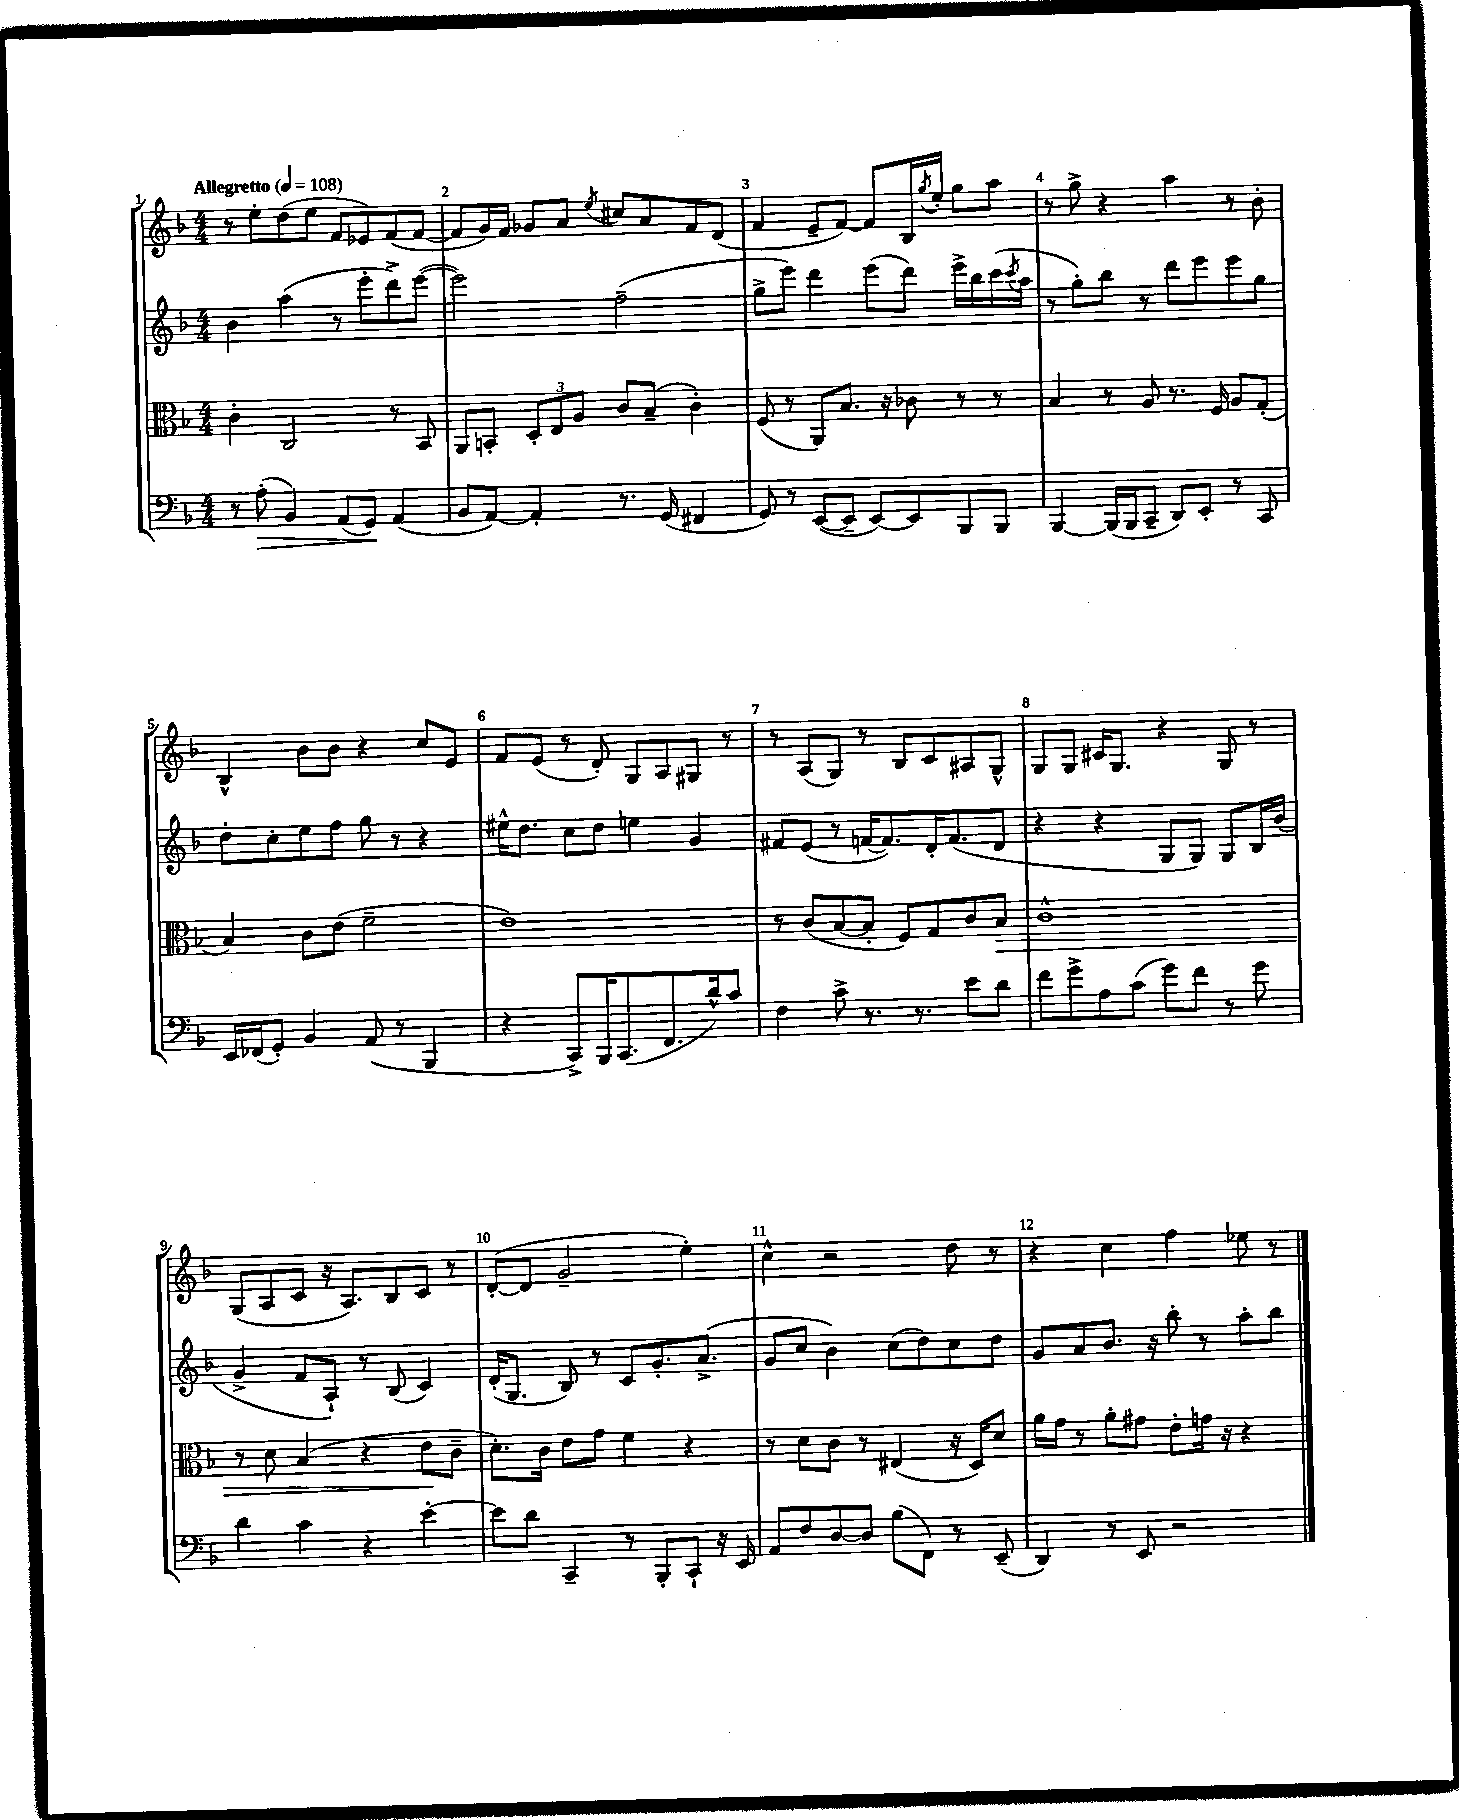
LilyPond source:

<<
\new StaffGroup <<
\new Staff = "s0" {
    \clef treble \key f \major \numericTimeSignature \time 4/4 \tempo "Allegretto" 4 = 108
    r8 e''8-. d''8( e''8 f'8 ees'8) f'8( f'8~ |
    f'8 g'16) f'16 ges'8 a'8 \acciaccatura { e''8 } cis''8 a'8 f'8 d'8( |
    f'4 e'8-- f'8~) f'8 bes16 \acciaccatura { g''8 } e''16-. g''8 a''8 |
    r8 g''8-> r4 a''4 r8 bes'8-. |
    bes4-^ bes'8 bes'8 r4 c''8 e'8 |
    f'8 e'8( r8 d'8-.) g8 a8 gis8 r8 |
    r8 a8( g8) r8 bes8 c'8 ais8 g8-^ |
    g8 g8 cis'16 g8. r4 g8 r8 |
    g8( a8 c'8 r16 a8.) bes8 c'8 r8 |
    d'8~-.( d'8 g'2-- e''4-.) |
    c''4-^ r2 d''8 r8 |
    r4 c''4 f''4 ees''8 r8 \bar "|." |
}
\new Staff = "s1" {
    \clef treble \key f \major \numericTimeSignature \time 4/4
    bes'4 a''4( r8 e'''8-. d'''8->) e'''8~( |
    e'''2) f''2--( |
    g''8-> e'''8) d'''4 e'''8( d'''8) e'''16-> bes''16 c'''16( \acciaccatura { c'''8 } a''16 |
    r8 g''8-.) bes''8 r8 d'''8 e'''8 e'''8 g''8 |
    d''8-. c''8-. e''8 f''8 g''8 r8 r4 |
    eis''16-^ d''8. c''8 d''8 e''4 g'4 |
    fis'8 e'8( r8 f'16~ f'8.) d'16-. f'8.( d'8 |
    r4 r4 g8 g8) g8 bes16 bes'16( |
    g'4-> f'8 a8-!) r8 bes8( c'4) |
    d'16-.( g8. bes8) r8 c'8 g'8.-. a'8.->( |
    g'8 c''8 bes'4) c''8( d''8) c''8 d''8 |
    g'8 a'8 bes'8. r16 bes''8-. r8 a''8-. bes''8 \bar "|." |
}
\new Staff = "s2" {
    \clef alto \key f \major \numericTimeSignature \time 4/4
    c'4-. c2 r8 bes,8 |
    a,8 b,8-. \tuplet 3/2 { d8-. e8 a8 } c'8 bes8--( c'4-.) |
    f8( r8 a,8) bes8. r16 ces'8 r8 r8 |
    bes4 r8 a8 r8. f16 a8 g8-.( |
    bes4) c'8 e'8( f'2-- |
    e'1) |
    r8 c'8( bes8~ bes8-. f8) g8 c'8 bes8\> |
    c'1-^ |
    r8 d'8 bes4( r4 e'8\! c'8-- |
    d'8.-.) c'16 e'8 g'8 f'4 r4 |
    r8 d'8 c'8 r8 eis4( r16 d16) d'8 |
    a'16 g'16 r8 a'8-. gis'8 e'8-. g'16 r16 r4 \bar "|." |
}
\new Staff = "s3" {
    \clef bass \key f \major \numericTimeSignature \time 4/4
    r8 a8-.\>( bes,4) a,8( g,8\!) a,4( |
    bes,8 a,8~) a,4-. r8. g,16( fis,4 |
    g,8) r8 e,8~( e,8-- e,8~) e,8 bes,,8 bes,,8 |
    bes,,4~ bes,,16( bes,,16 c,8-- d,8) e,8-. r8 c,8 |
    e,16 fes,16( g,8-.) bes,4 a,8( r8 bes,,4 |
    r4 c,8->) bes,,16 c,8.( f,8. d'16-^) c'8 |
    f4 c'8-> r8. r8. e'8 d'8 |
    f'8 g'8-> a8 c'8( g'8) f'8 r8 g'8 |
    d'4 c'4 r4 e'4~-. |
    e'8 d'8 c,4-- r8 bes,,8-. c,8-! r16 e,16 |
    a,8 f8 d8~ d8 bes8( f,8) r8 e,8--( |
    d,4) r8 e,8 r2 \bar "|." |
}
>>
>>
\layout { \context { \Score \override BarNumber.break-visibility = ##(#f #t #t) barNumberVisibility = #all-bar-numbers-visible } }
